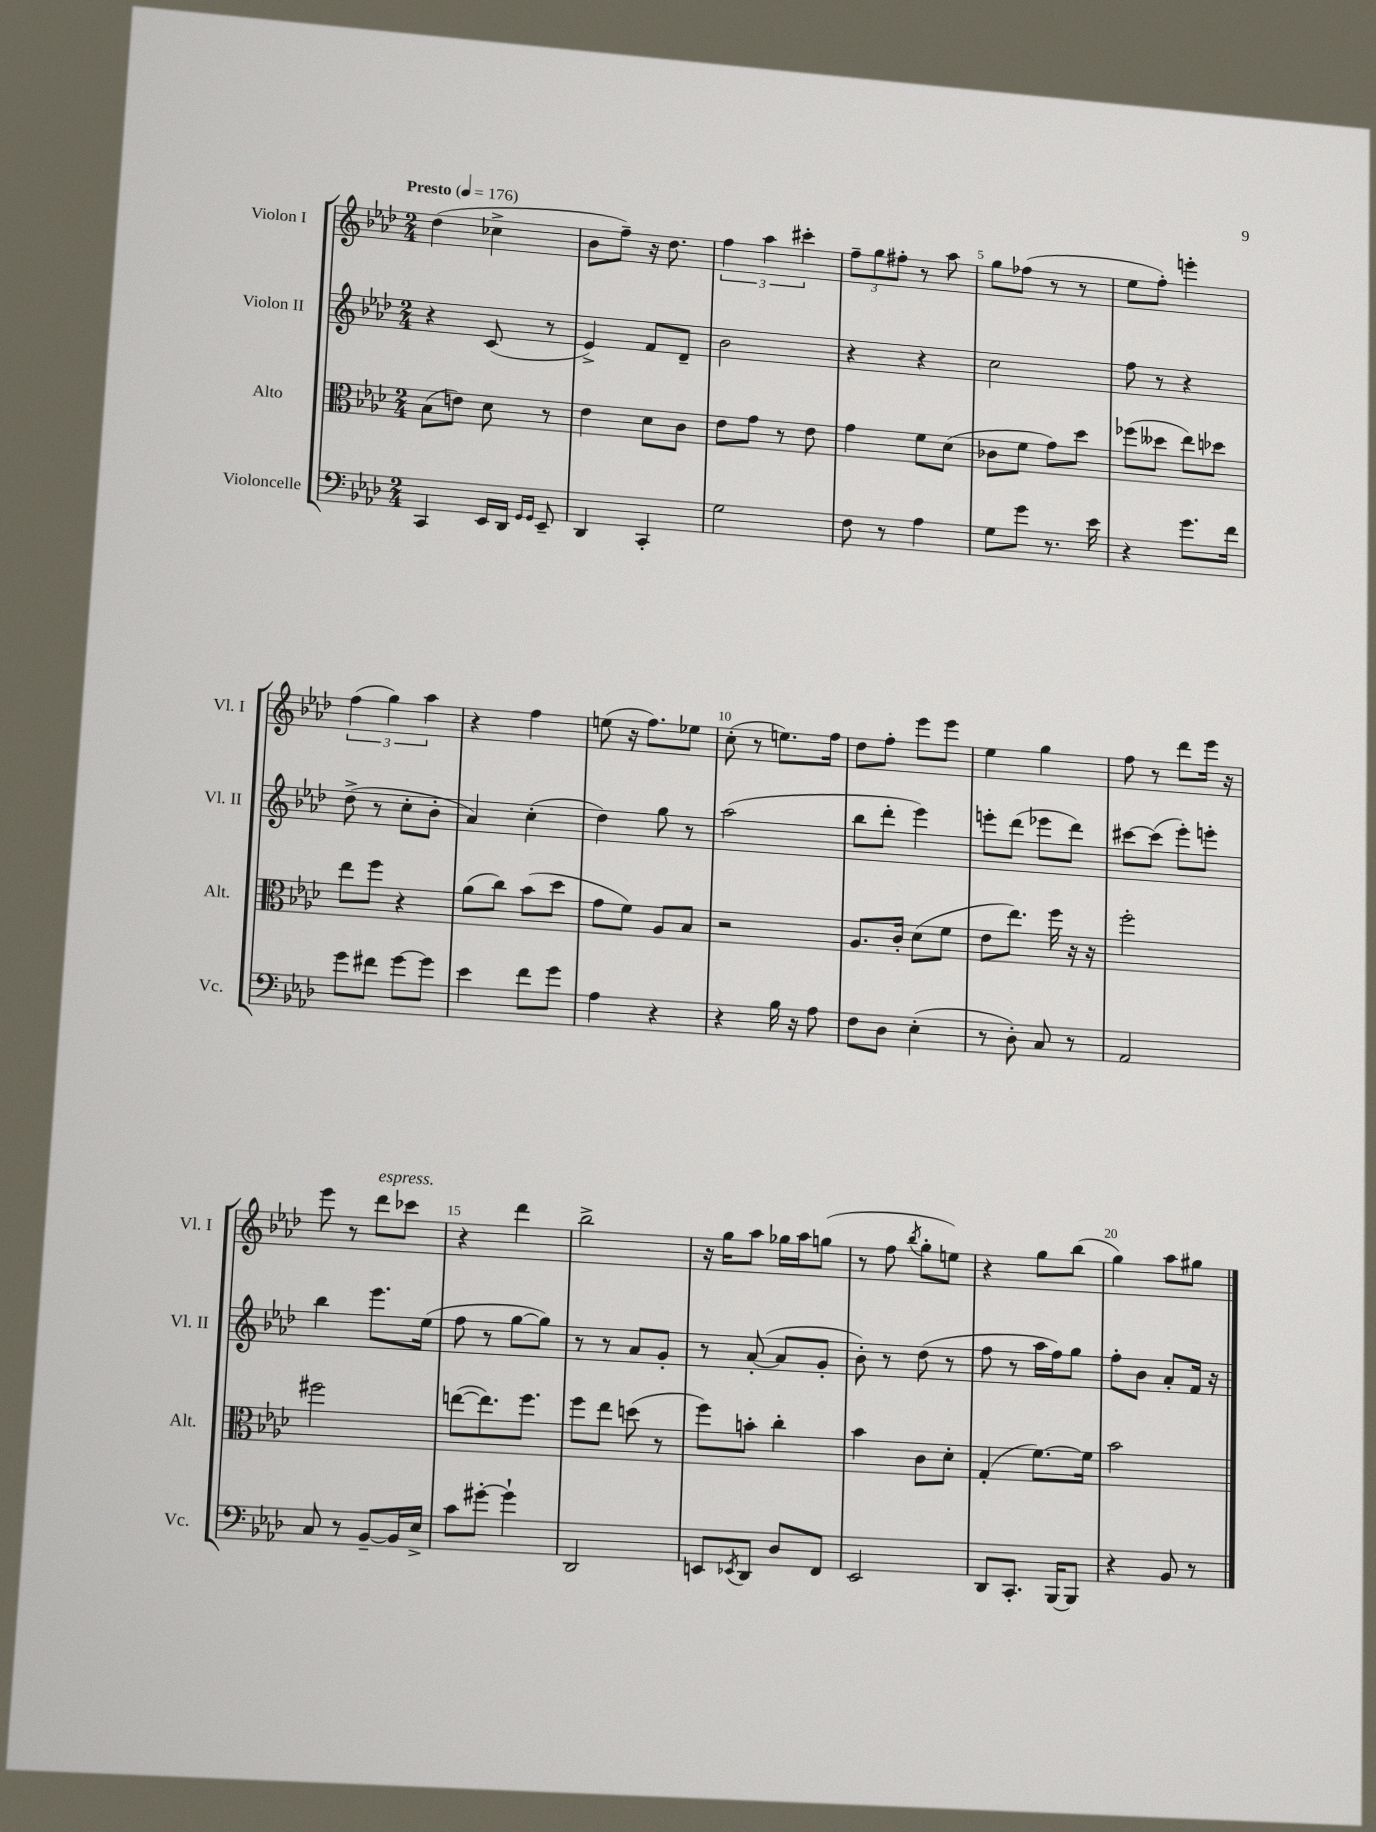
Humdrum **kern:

**kern	**kern	**kern	**kern
*staff4	*staff3	*staff2	*staff1
*clefF4	*clefC3	*clefG2	*clefG2
*k[b-e-a-d-]	*k[b-e-a-d-]	*k[b-e-a-d-]	*k[b-e-a-d-]
*M2/4	*M2/4	*M2/4	*M2/4
*MM176	*MM176	*MM176	*MM176
4CC	(8B-	4r	(4dd-
.	8e)	.	.
16EE-	8d-	(8c	4cc-^
16DD-	.	.	.
16qqGG	.	.	.
16qqGG	.	.	.
8EE-~	8r	8r	.
=	=	=	=
4DD-	4e-	4e-^)	8b-
.	.	.	8ff~)
4CC'	8d-	8f	16r
.	.	.	8.dd-
.	8c	8d-~	.
=	=	=	=
2G	8e-	2b-	6ff
.	8g	.	.
.	.	.	6aa-
.	8r	.	.
.	.	.	6ccc#'
.	8e-	.	.
=	=	=	=
8F	4g	4r	12ff~
.	.	.	12gg
8r	.	.	.
.	.	.	12ff#'
4A-	8f	4r	8r
.	(8d-	.	8aa-
=	=	=	=
8G	8c-	2cc	8gg
8g	8f	.	(8ff-
8.r	8g)	.	8r
.	8dd-	.	8r
16e-	.	.	.
=	=	=	=
4r	(8ff-	8ff	8ee-
.	8dd--	8r	8ff')
8.g	8ee-)	4r	4eee'
.	8dd-	.	.
16f	.	.	.
=	=	=	=
8g	8ee-	(8dd-^	(6ff
8f#	8ff	8r	.
.	.	.	6gg)
[8g	4r	8cc'	.
.	.	.	6aa-
8g]	.	8b-'	.
=	=	=	=
4e-	(8a-	4a-)	4r
.	8cc)	.	.
8f	(8b-	(4cc'	4ff
8g	8dd-	.	.
=	=	=	=
4A-	8g	4dd-)	(8ee
.	8f)	.	16r
.	.	.	8.ff)
4r	8A-	8gg	.
.	8B-	8r	8ee-
=	=	=	=
4r	2r	(2aa-	(8cc'
.	.	.	8r
16B-	.	.	8.ee)
16r	.	.	.
8A-	.	.	.
.	.	.	16ff
=	=	=	=
8F	8.A-	8bb-	8dd-
8D-	.	8ddd-'	8ff'
.	16c'	.	.
(4E-'	(8d-	4eee-)	8eee-
.	8f	.	8eee-
=	=	=	=
8r	8e-	8eee'	4ee-
8D-')	8.ee-)	(8ddd-	.
8C	.	8eee-	4gg
.	16ff	.	.
8r	16r	8ddd-)	.
.	16r	.	.
=	=	=	=
2AA-	2ff'	[8ccc#	8ff
.	.	(8ccc#]	8r
.	.	8eee-')	8ddd-
.	.	8eee'	16eee-
.	.	.	16r
=	=	=	=
8C	2ff#	4bb-	8eee-
8r	.	.	8r
[8BB-~	.	8.eee-	8ddd-
16BB-]	.	.	8ccc-
16E-^	.	(16ee-	.
=	=	=	=
8c	([8ee	8ff	4r
[8g#'	8.ee])	8r	.
4g#`]	.	[8gg	4ddd-
.	8.ff	.	.
.	.	8gg])	.
=	=	=	=
2DD-	8ff	8r	2bb-^
.	8ee-	8r	.
.	(8dd	8a-	.
.	8r	8g'	.
=	=	=	=
8EE	8ff)	8r	16r
.	.	.	16gg
8qEE-	.	.	.
8DD-	8b'	([8a-'	8aa-
8D-	4cc'	8a-]	16gg-
.	.	.	16aa-
8FF	.	8g'	(8gg
=	=	=	=
2EE-	4b-	8b-')	8r
.	.	8r	8ff
.	.	.	8qbb-
.	8c	(8dd-	8gg'
.	8d-'	8r	8ee)
=	=	=	=
8DD-	(4G'	8ff	4r
8.CC'	.	8r	.
.	[8.f)	16aa-	8gg
[16BBB-	.	16ff)	.
8BBB-]	.	8gg	(8bb-
.	16f]	.	.
=	=	=	=
4r	2b-	8ff'	4gg)
.	.	8b-	.
8BB-	.	8a-'	8aa-
8r	.	16f	8gg#
.	.	16r	.
==	==	==	==
*-	*-	*-	*-
